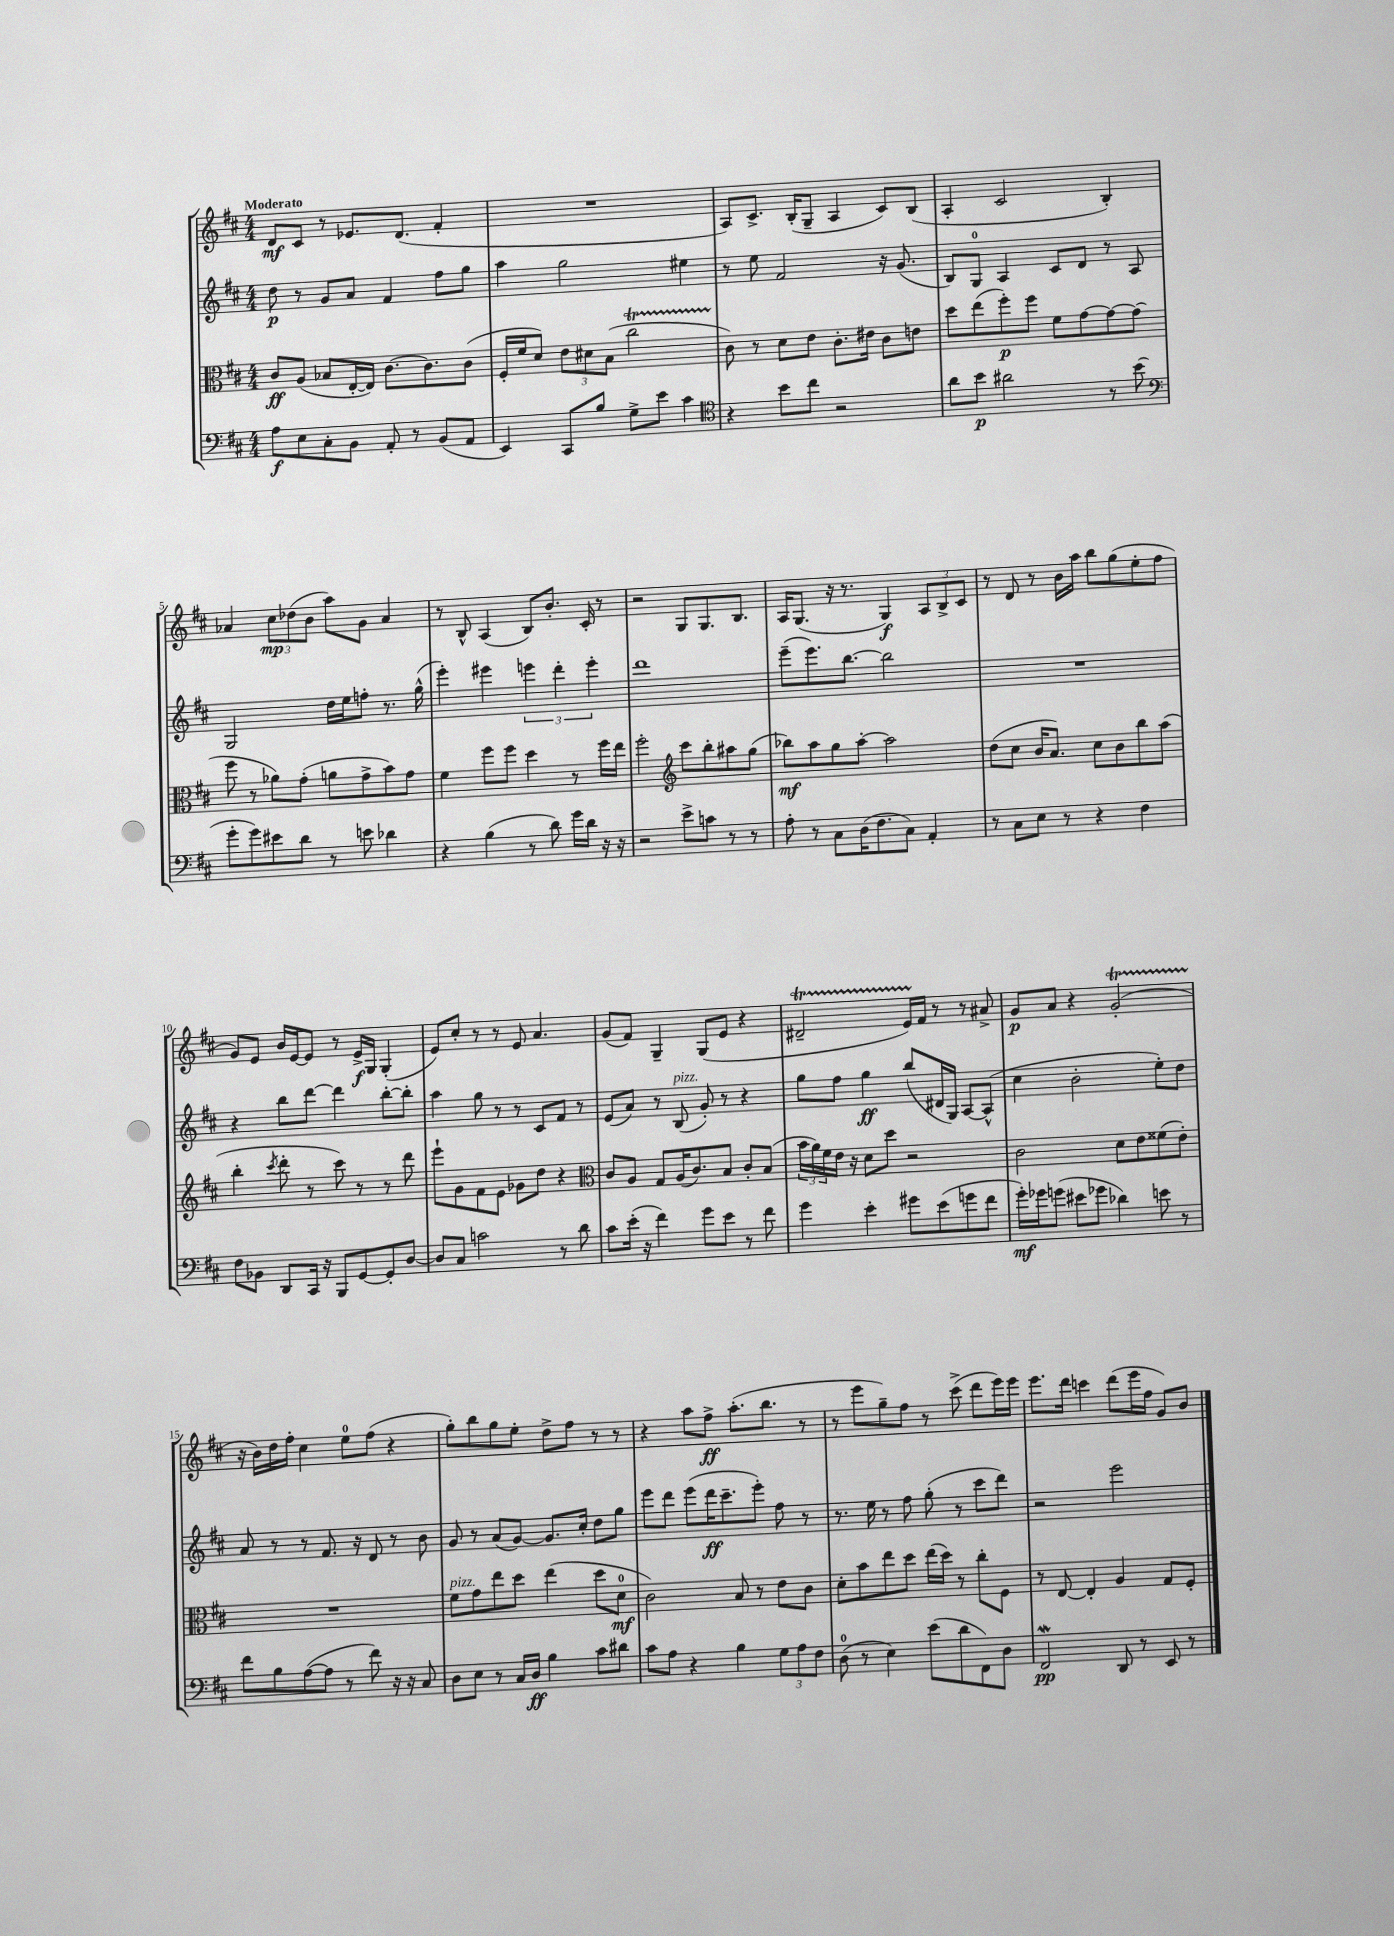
<<
\new StaffGroup <<
\new Staff = "s0" {
    \clef treble \key d \major \numericTimeSignature \time 4/4 \tempo "Moderato"
    d'8\mf cis'8 r8 ees'8. d'8.( fis'4-. |
    R1 |
    a8) cis'8.-> b16-.( g8-- a4 cis'8) b8( |
    a4-. cis'2 b4-.) |
    aes'4 \tuplet 3/2 { cis''8\mp des''8( b'8 } a''8) g'8 aes'4 |
    r8 b8-^ a4( b8) b'8.-. cis'16-. r8 |
    r2 g8 g8. b8. |
    a16 g8.( r16 r8. g4\f) \tuplet 3/2 { a8 b8-> cis'8 } |
    r8 d'8 r8 b'16 a''16 b''8 g''8( e''8-. fis''8 |
    g'8) e'8 b'16 e'16~ e'8 r8 e'16->\f g16 g4-.( |
    e'8) cis''8-. r8 r8 e'8 a'4. |
    g'8( fis'8) g4-- g8( e'8 r4 |
    dis'2--\startTrillSpan e'16) fis'16\stopTrillSpan r8 r8 ais'8-> |
    g'8\p a'8 r4 g'2-.\startTrillSpan( |
    r16\stopTrillSpan b'16) d''16 fis''16-. cis''4 e''8-0 fis''8( r4 |
    g''8-.) b''8 g''8 e''8-. d''8-> fis''8 r8 r8 |
    r4 a''8 fis''8->\ff a''8.-.( b''8. r8 |
    r8 e'''8 g''8--) fis''8 r8 cis'''8->( d'''8 e'''16) e'''16 |
    e'''8. d'''16 c'''4 d'''8( e'''16 fis''16 g'8) b'8 \bar "|." |
}
\new Staff = "s1" {
    \clef treble \key d \major \numericTimeSignature \time 4/4
    d''8\p r8 g'8 a'8 fis'4 fis''8 g''8 |
    a''4 g''2 eis''4 |
    r8 e''8 fis'2 r16 g'8.( |
    b8) g8-0 a4 cis'8 d'8 r8 a8 |
    g2 d''16 e''16 f''8-. r8. g''16-^( |
    e'''4-.) eis'''4 \tuplet 3/2 { e'''4 d'''4-. e'''4-. } |
    d'''1 |
    e'''8--( e'''8.) b''8.~ b''2 |
    R1 |
    r4 b''8 d'''8~ d'''4 b''8~-. b''8-. |
    a''4 g''8 r8 r8 cis'8 fis'8 r8 |
    e'8( a'8) r8 b8^\markup { \italic "pizz." }( g'8-.) r8 r4 |
    g''8 fis''8 g''4\ff b''8( dis'16 g16) a8~ a8-^( |
    cis''4 b'2-. e''8-.) d''8 |
    a'8 r8 r8 fis'8. r16 d'8 r8 b'8 |
    g'8 r8 a'8( g'8~) g'8. cis''16-. d''8 g''8 |
    e'''8 d'''8 e'''8( d'''16\ff cis'''8.-- e'''8-.) fis''8 r8 |
    r8. e''16 r8 fis''8 g''8-.( r8 cis'''8 d'''8) |
    r2 e'''2 \bar "|." |
}
\new Staff = "s2" {
    \clef alto \key d \major \numericTimeSignature \time 4/4
    cis'8\ff a8( bes8 e16~-. e16) cis'8.~ cis'8. cis'8( |
    fis16-. fis'16 d'8) \tuplet 3/2 { e'8 dis'8 b8( } cis''2\startTrillSpan |
    cis'8\stopTrillSpan) r8 d'8 e'8 cis'8.-. eis'16 cis'8 e'8 |
    d''8 e''8( fis''8-.\p) fis''8 fis'8 g'8~ g'8~ g'8( |
    fis''8 r8 aes'8) g'8-.( a'8 g'8-> b'8) g'8 |
    fis'4 fis''8 fis''8 d''4 r8 fis''16 e''16 |
    fis''2-. \clef treble cis'''8 b''8-. ais''8 g''8( |
    bes''8\mf) a''8 g''8 a''8~-. a''2 |
    d''8( cis''8 b'16 a'8.) cis''8 b'8 b''8 a''8( |
    b''4-. \acciaccatura { cis'''8 } d'''8-. r8 cis'''8) r8 r8 d'''8 |
    e'''8-! g'8 fis'8 e'8 ges'8 d''8 r4 |
    \clef alto cis'8 a8 g8 a16( cis'8.) b8 cis'8-. b8( |
    \tuplet 3/2 { b'16 a'16) fis'16 } e'16 r16 d'8 d''8 r2 |
    cis'2 d'8 e'8 fisis'8( e'8-.) |
    R1 |
    fis'8^\markup { \italic "pizz." } g'8 e''8 d''8 e''4( d''8 d'8-0\mf |
    cis'2) b8 r8 e'8 cis'8 |
    d'8-. b'8 e''8 d''8 e''16( d''16) r8 cis''8-. fis8 |
    r8 e8~ e4-. a4 g8 fis8-. \bar "|." |
}
\new Staff = "s3" {
    \clef bass \key d \major \numericTimeSignature \time 4/4
    a8\f e8 cis8-. b,8 a,8-. r8 b,8( a,8 |
    e,4) cis,8 b8 g8-> e'8 cis'4 |
    \clef tenor r4 b'8 cis''8 r2 |
    a'8 b'8\p ais'2 r8 b'8( |
    \clef bass g'8-. g'8) eis'8 d'8 r8 e'8 des'4 |
    r4 b4( r8 d'8) g'16 d'16 r16 r16 |
    r2 e'8-> c'8 r8 r8 |
    a8-. r8 cis8 d16( fis8. cis8) a,4-. |
    r8 cis8 e8 r8 r4 fis4 |
    fis8 bes,8 d,8 cis,16 r16 b,,8 g,8~ g,8-. d8~ |
    d8 cis8 c'2 r8 d'8 |
    cis'8 e'16-.( r16 fis'4) g'8 e'8 r8 fis'8 |
    g'4 e'4-. gis'8 e'8( g'8 fis'8 |
    g'16-.\mf) ges'16 g'8( eis'8 ges'8 des'4) e'8 r8 |
    fis'8 b8 a8~( a8 r8 fis'8) r16 r16 cis8 |
    d8 e8 r8 cis16 d16\ff b4 cis'8 dis'8 |
    cis'8 a8 r4 b4 \tuplet 3/2 { g8 a8 fis8 } |
    d8-0( r8 e4) e'8( d'8 fis,8) d8 |
    fis,2\mordent\pp d,8 r8 e,8 r8 \bar "|." |
}
>>
>>
